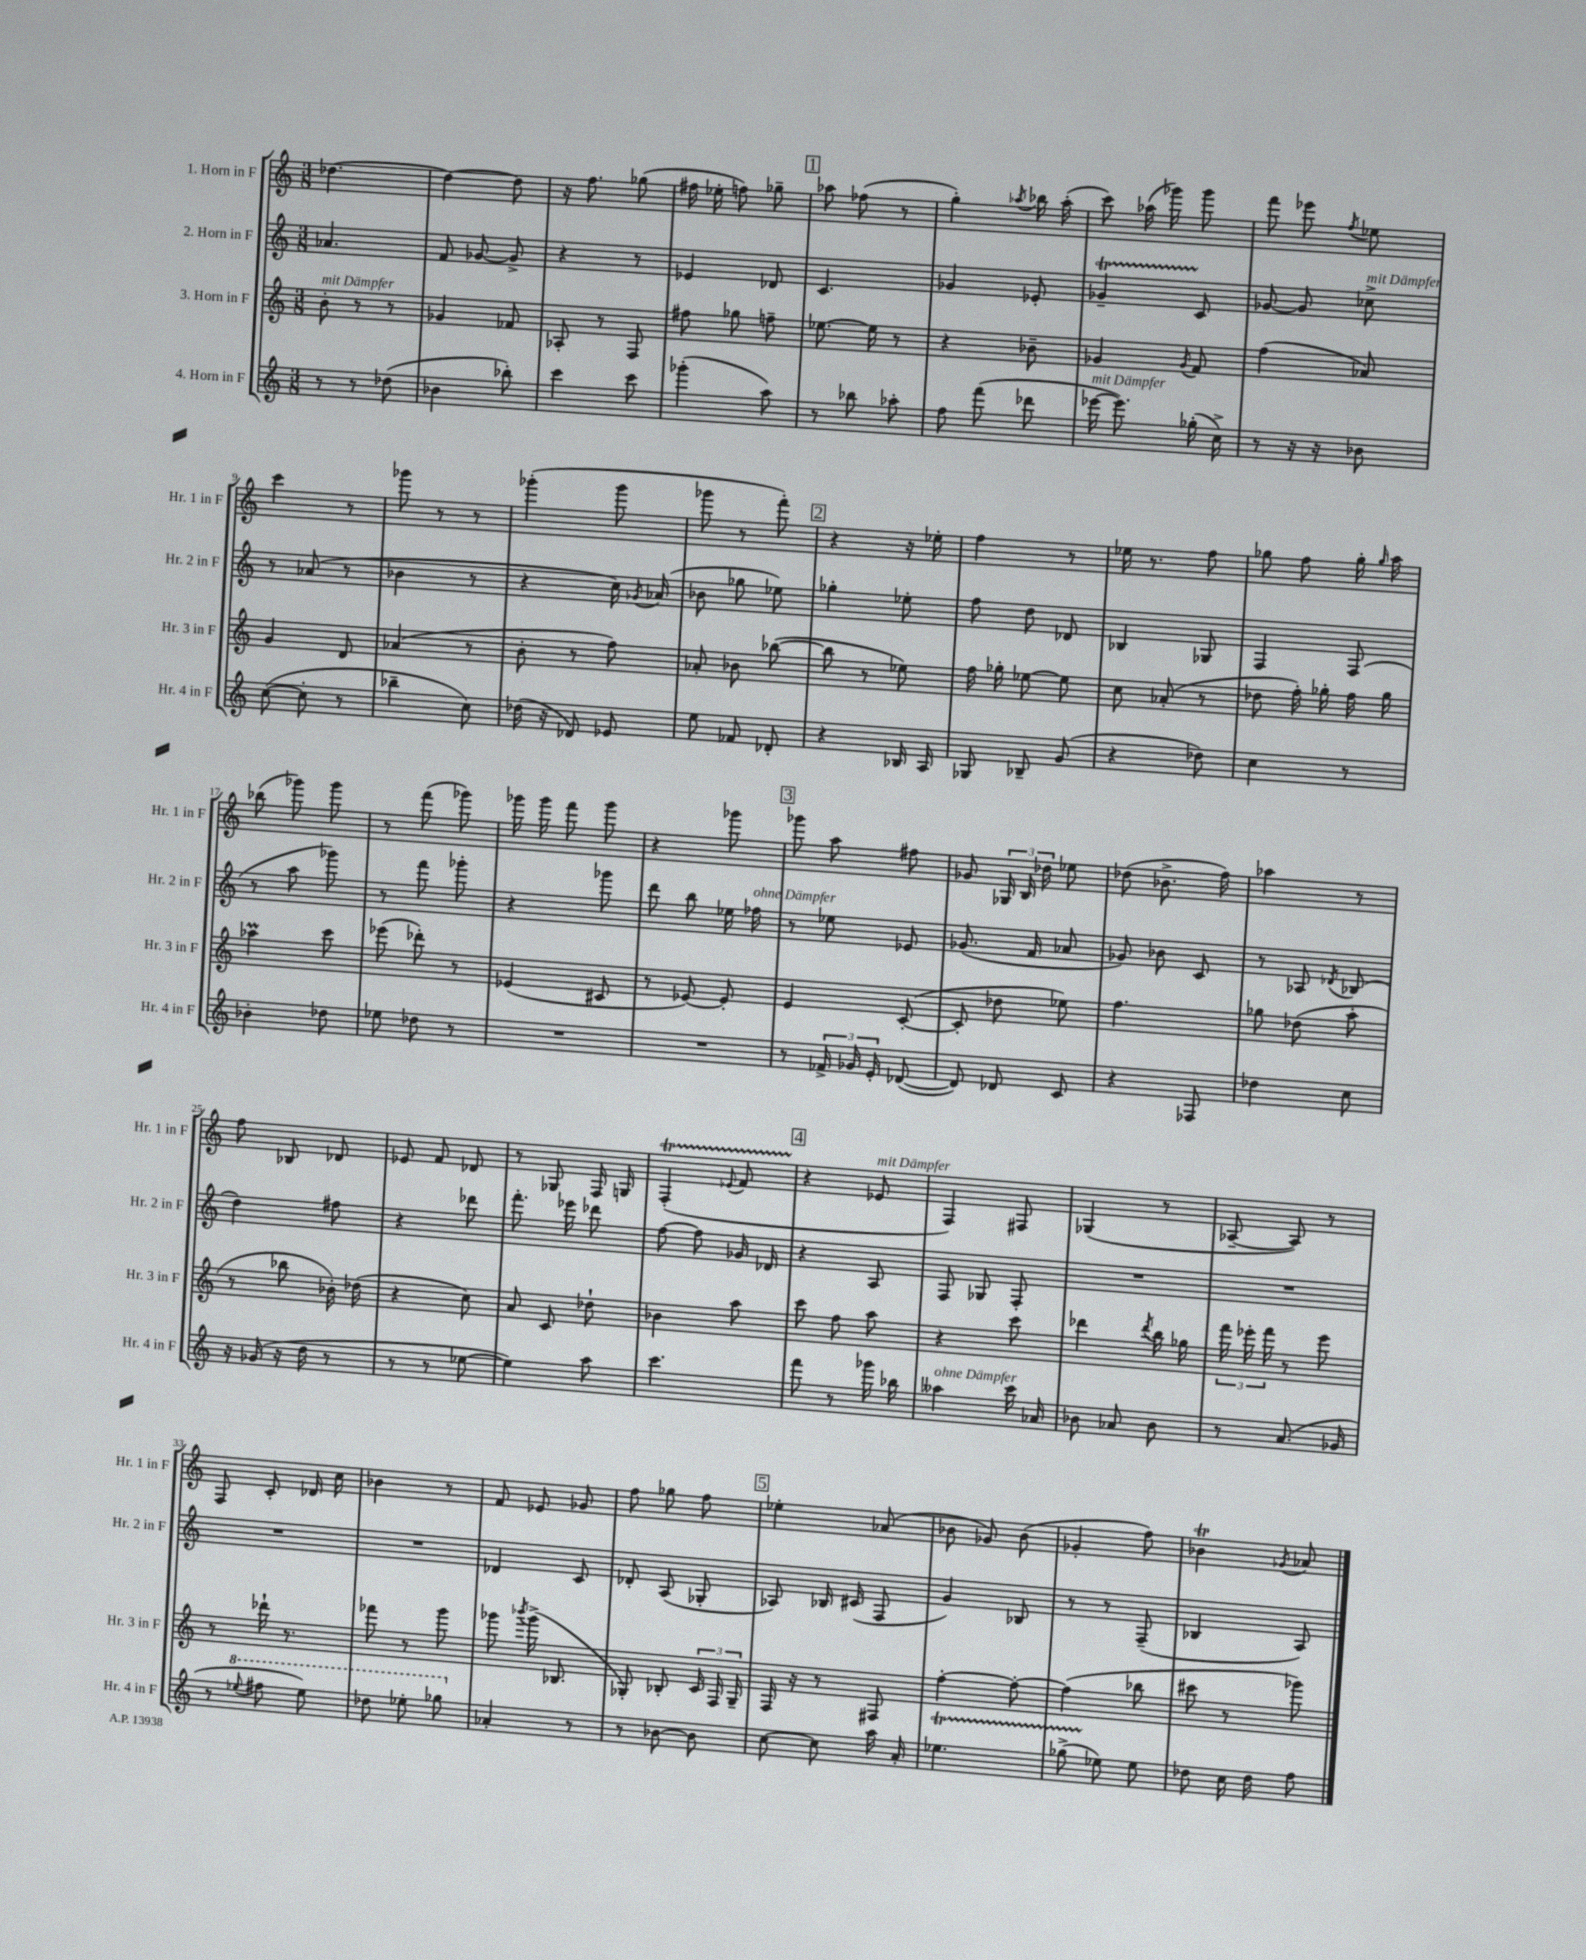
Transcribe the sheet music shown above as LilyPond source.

<<
\new StaffGroup <<
\new Staff = "s0" \with { instrumentName = "1. Horn in F" shortInstrumentName = "Hr. 1 in F" } {
    \clef treble \key c \major \numericTimeSignature \time 3/8
    \autoBeamOff des''4.~ |
    des''4~ des''8 |
    r16 f''8. ges''8( |
    fis''16 ees''16-. f''8) ges''8-- |
    \mark \markup { \box "1" } aes''8 fes''8( r8 |
    g''4-.) \acciaccatura { aes''8 } bes''16 aes''16-.( |
    c'''8) aes''16( ges'''16) ges'''8 |
    f'''8 ees'''8 \acciaccatura { f''8 } ees''8 |
    c'''4 r8 |
    ges'''8 r8 r8 |
    ges'''4-.( ges'''8 |
    ges'''8 r8 f'''8-.) |
    \mark \markup { \box "2" } r4 r16 ees''16-. |
    f''4 r8 |
    ees''16 r8. f''8 |
    ges''8 f''8 ges''16-. \grace { ges''16 } a''16 |
    bes''8( ges'''8) ges'''8 |
    r8 f'''8( ges'''8) |
    ges'''16 ges'''16 f'''8 ges'''8 |
    r4 ges'''8 |
    \mark \markup { \box "3" } ges'''8 a''8 fis''8 |
    ges'8 \tuplet 3/2 { ges16 b16 des''16 } ees''8 |
    des''8( bes'8.-> f''16) |
    aes''4 r8 |
    f''8 bes8 des'8 |
    ees'8 f'8 des'8 |
    r8 ges8 f16 g16 |
    f4-.\startTrillSpan( \appoggiatura { ees'8 } f'8 |
    \mark \markup { \box "4" } r4\stopTrillSpan ees'8^\markup { \italic "mit Dämpfer" } |
    f4) fis8 |
    ges4( r8 |
    aes8~-- aes8) r8 |
    f8 c'8-. des'16 c''16 |
    bes'4 r8 |
    f'8 ees'8 ges'8 |
    f''8 ges''8 f''8 |
    \mark \markup { \box "5" } ees''4-. aes'8( |
    bes'8 ges'8) bes'8( |
    ges'4-. f''8) |
    bes'4\trill \acciaccatura { ges'8 } aes'8 \bar "|." |
}
\new Staff = "s1" \with { instrumentName = "2. Horn in F" shortInstrumentName = "Hr. 2 in F" } {
    \clef treble \key c \major \numericTimeSignature \time 3/8
    \autoBeamOff aes'4. |
    f'8 ges'8~ ges'8-> |
    r4 r8 |
    ees'4 des'8 |
    \mark \markup { \box "1" } c'4. |
    ges'4 ees'8-. |
    ges'4--\startTrillSpan c'8\stopTrillSpan |
    ges'8~ ges'8 ces''8->^\markup { \italic "mit Dämpfer" } |
    r8 aes'8( r8 |
    bes'4 r8 |
    r4 c''16) \acciaccatura { ges'8 } aes'16( |
    bes'8 ges''8 ees''8) |
    \mark \markup { \box "2" } ges''4-. ees''8-. |
    f''8 d''8 des'8 |
    bes4 ges8 |
    f4 f8( |
    r8 a''8 ges'''8) |
    r8 f'''8 ges'''8-. |
    r4 ges'''8 |
    d'''8 b''8 ees''16 fes''16^\markup { \italic "ohne Dämpfer" } |
    \mark \markup { \box "3" } r8 ees''8 ees'8 |
    ges'8.( f'16 aes'8 |
    ges'8) bes'8 c'8 |
    r8 aes8 \acciaccatura { des'8 } bes8( |
    d''4) fis''8 |
    r4 des'''8 |
    f'''8.-. ees'''16 des'''8 |
    f''8~ f''8 ges'16 des'16 |
    \mark \markup { \box "4" } r4 a8 |
    f8 ges8 f8-. |
    R4. |
    R4. |
    R4. |
    R4. |
    des'4 c'8 |
    des'8-. a8( ges8-. |
    \mark \markup { \box "5" } aes8) bes16 cis'16( f8 |
    g'4) bes8 |
    r8 r8 f8--( |
    bes4 a8) \bar "|." |
}
\new Staff = "s2" \with { instrumentName = "3. Horn in F" shortInstrumentName = "Hr. 3 in F" } {
    \clef treble \key c \major \numericTimeSignature \time 3/8
    \autoBeamOff b'8-.^\markup { \italic "mit Dämpfer" } r8 r8 |
    ges'4 fes'8 |
    aes8-. r8 f8 |
    fis''8 ges''8 f''8-- |
    \mark \markup { \box "1" } ees''8.~ ees''16 r8 |
    r4 bes'8-- |
    ges'4 \acciaccatura { ges'8 } f'8 |
    f''4( aes'8) |
    g'4 d'8 |
    aes'4( r8 |
    b'8-. r8 f''8) |
    aes'8-. bes'8 bes''8~( |
    \mark \markup { \box "2" } bes''8 r8 ees''8) |
    f''16 ges''16-. ees''8~ ees''8 |
    c''8 aes'8-.( r8 |
    des''8 f''16-.) ges''16-. f''16 ges''16 |
    aes''4\prall c'''8 |
    ees'''8( des'''8-.) r8 |
    ees'4( cis'8 |
    r8 ees'8~) ees'8-. |
    \mark \markup { \box "3" } e'4 c'8~-.( |
    c'8-. des''8 ees''8) |
    f''4. |
    ges''8 des''8( a''8-. |
    r8 bes''8 bes'16-.) des''16( |
    r4 c''8) |
    a'8 c'8 des''8-! |
    bes'4 a''8 |
    \mark \markup { \box "4" } c'''8 f''8 a''8 |
    r4 c'''8 |
    des'''4 \acciaccatura { des'''8 } b''16 ges''16 |
    \tuplet 3/2 { f'''16 ees'''16-. f'''16 } r8 ees'''8 |
    r8 des'''16-! r8. |
    fes'''8 r8 g'''8 |
    ges'''8 \acciaccatura { bes'''8 } ges'''16->( bes8. |
    ges8-.) bes8-. \tuplet 3/2 { c'16 f16 ges16-- } |
    \mark \markup { \box "5" } f16 r16 r8 fis8 |
    f''4~-. f''8~-. |
    f''4( bes''8 |
    cis'''8 r8 ges'''8) \bar "|." |
}
\new Staff = "s3" \with { instrumentName = "4. Horn in F" shortInstrumentName = "Hr. 4 in F" } {
    \clef treble \key c \major \numericTimeSignature \time 3/8
    \autoBeamOff r8 r8 des''8( |
    bes'4 bes''8-.) |
    c'''4 c'''8 |
    ges'''4-.( a''8) |
    \mark \markup { \box "1" } r8 bes''8 aes''8-. |
    f''8 f'''8( des'''8 |
    ees'''16~^\markup { \italic "mit Dämpfer" } ees'''8.) ges''16-.( c''16->) |
    r8 r16 r16 bes'8 |
    c''8~( c''8-. r8 |
    bes''4-- c''8) |
    des''16( r16 des'8) ees'8 |
    e''8 fes'8 des'8-. |
    \mark \markup { \box "2" } r4 bes16 a16 |
    ges8 bes8-- g'8( |
    r4 des''8) |
    c''4 r8 |
    bes'4-. des''8 |
    ees''8 des''8 r8 |
    R4. |
    R4. |
    \mark \markup { \box "3" } r8 \tuplet 3/2 { fes'16-> ges'16 e'16-. } des'8~( |
    des'8) des'8 c'8 |
    r4 fes8 |
    des''4 c''8 |
    r16 ges'16( r16 d''16 r8 |
    r8 r8 ees''8~ |
    ees''4) a''8 |
    c'''4. |
    \mark \markup { \box "4" } f'''8 r8 ges'''16 bes''16 |
    aeses''4^\markup { \italic "ohne Dämpfer" } c'''16 aes'16 |
    bes'8 aes'8 bes'8 |
    r8 a'8.( ges'16 |
    r8 \ottava #1 \appoggiatura { ees'''8 } fis'''8 ees'''8) |
    des'''8 ees'''8-. ges'''8 \ottava #0 |
    aes'4-. r8 |
    r8 bes'8~ bes'8 |
    \mark \markup { \box "5" } c''8~ c''8 a''16 a'16-. |
    ees''4.\startTrillSpan |
    ges''8->( ees''8\stopTrillSpan) ees''8 |
    des''8 c''16 des''16 f''8 \bar "|." |
}
>>
>>
